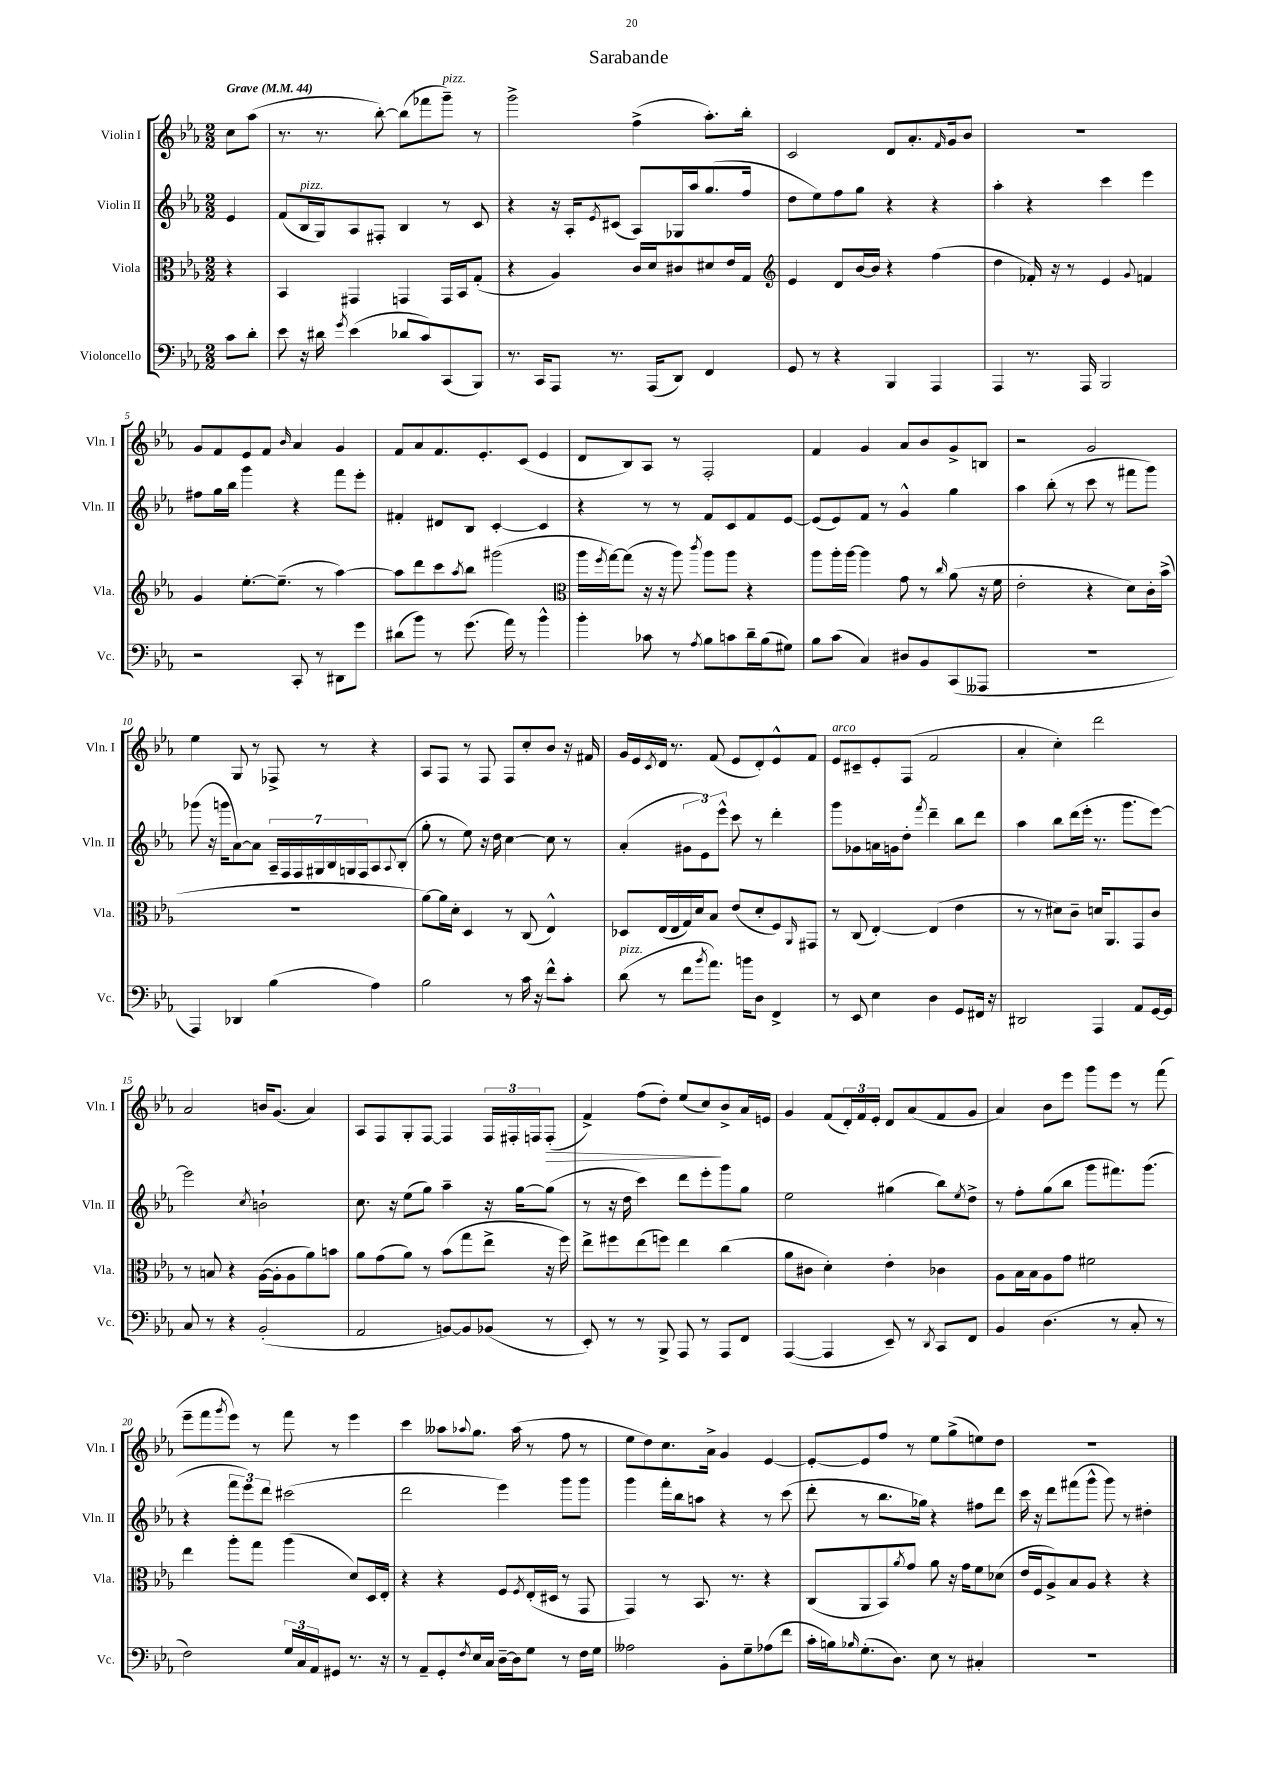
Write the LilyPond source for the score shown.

\header { title = "Sarabande" }
<<
\new StaffGroup <<
\new Staff = "s0" \with { instrumentName = "Violin I" shortInstrumentName = "Vln. I" } {
    \clef treble \key ees \major \numericTimeSignature \time 2/2 \partial 4 \tempo "Grave" 4 = 44
    c''8 aes''8( |
    r8. r8. bes''8~-.) bes''8( fes'''8 g'''8--^\markup { \italic "pizz." }) r8 |
    g'''2-> f''4->( aes''8.-.) bes''16-. |
    c'2 d'8 aes'8.-. \grace { f'16 } g'16 bes'8 |
    R1 |
    g'8 f'8 ees'8 f'8 \grace { bes'16 } aes'4 g'4 |
    f'8 aes'8 f'8. ees'8.-. c'8( ees'4 |
    d'8 bes8) aes8 r8 f2-. |
    f'4 g'4 aes'8 bes'8 g'8-> b8 |
    r2 g'2 |
    ees''4 g8 r8 fes8-> r8 r4 |
    aes8 f8 r8 f8 f8 c''8-. bes'8 r16 fis'16 |
    g'16 ees'16 \acciaccatura { c'8 } d'16 r8. f'8( ees'8 d'8-.) ees'8-^ f'8 |
    ees'8^\markup { \italic "arco" } cis'8-- ees'8-. f8( f'2 |
    aes'4-. c''4-.) d'''2 |
    aes'2 b'16 g'8.( aes'4) |
    aes8 f8 g8-. f8~ f4 \tuplet 3/2 { f16 fis16-. f16 } f8-.\>( |
    f'4->) f''8( d''8-.) ees''8( c''8\!) bes'8-> aes'16 e'16 |
    g'4 f'8( \tuplet 3/2 { d'16-.) f'16 ees'16-. } d'8 aes'8( f'8 g'8 |
    aes'4) bes'8 ees'''8 g'''8 ees'''8 r8 f'''8( |
    ees'''8-- f'''8 \acciaccatura { g'''8 } ees'''8) r8 f'''8 r8 ees'''4 |
    c'''4 aeses''8 \appoggiatura { aes''8 } g''8. aes''16( r8 f''8 r8 |
    ees''8 d''8) c''8. aes'16-> g'4 ees'4~ |
    ees'8~-. ees'8 f''8 r8 ees''8 g''8->( e''8) d''8 |
    R1 \bar "|." |
}
\new Staff = "s1" \with { instrumentName = "Violin II" shortInstrumentName = "Vln. II" } {
    \clef treble \key ees \major \numericTimeSignature \time 2/2 \partial 4
    ees'4 |
    f'8( bes16^\markup { \italic "pizz." } g16) aes8 fis8-. bes4 r8 c'8 |
    r4 r16 aes16-. \acciaccatura { ees'8 } cis'8( aes8) ges16 aes''16 g''8.( f''16 |
    d''8 ees''8) f''8 g''8 r4 r4 |
    aes''4-. r4 c'''4 ees'''4 |
    fis''8 g''16 bes''16 g'''4 r4 f'''8 ees'''8-. |
    fis'4-. dis'8 bes8 c'4~-. c'4 |
    r4 r8 r8 f'8 c'8 f'8 ees'8~ |
    ees'8( ees'8) f'8 r8 g'4-^ g''4 |
    aes''4 bes''8-.( r8 c'''8 r8 fis'''8 g'''8) |
    ges'''8( r16 g'''16 aes'8~) aes'8 \tuplet 7/4 { aes16-- f16 f16 gis16 bes16 g16 f16 } aes8 \appoggiatura { aes8 } bes8-.( |
    g''8-. r8 ees''8) r16 d''16 c''4~ c''8 r8 |
    aes'4-.( \tuplet 3/2 { gis'8 ees'8) ees'''8-^ } c'''8 r8 d'''4-. |
    g'''8 ges'8 a'16 g'16 d''8-. \acciaccatura { f'''8 } d'''4-- bes''8 d'''8 |
    aes''4 bes''8 d'''16( ees'''16-. r8. g'''8. ees'''8~) |
    ees'''2 \acciaccatura { c''8 } b'2-! |
    c''8. r16 ees''8( g''8) aes''4-- r16 g''16~ g''8( |
    r8 r16 d''16 c'''4) d'''8 ees'''8-. g'''8 g''8 |
    ees''2 gis''4( bes''8) \acciaccatura { ees''8 } d''8-> |
    r8 f''8-. g''8( bes''8 g'''8 fis'''8.) g'''8.( |
    r4 \tuplet 3/2 { f'''8 ees'''8) d'''8 } cis'''2( |
    d'''2 ees'''4) g'''8 g'''8 |
    g'''4 f'''16-. bes''16 a''8 r4 r8 c'''8( |
    d'''8-. r8 bes''8. ges''16) r4 fis''8 d'''8 |
    c'''16 r16 d'''8 fis'''8( g'''8-^ g'''8) r8 dis''4-. \bar "|." |
}
\new Staff = "s2" \with { instrumentName = "Viola" shortInstrumentName = "Vla." } {
    \clef alto \key ees \major \numericTimeSignature \time 2/2 \partial 4
    r4 |
    bes,4 gis,4 g,4 g,16 bes,16 g8-.( |
    r4 aes4) c'16 d'16 cis'8 dis'8 ees'16 g16 |
    \clef treble ees'4 d'8 bes'16~ bes'16 r4 f''4( |
    d''4 fes'16-.) r16 r8 ees'4 \appoggiatura { g'8 } f'4 |
    g'4 ees''8.~-. ees''8.--( r8 aes''4~) |
    aes''8 d'''8 c'''8 \acciaccatura { aes''8 } bes''8 gis'''2( |
    \clef alto aes''16 \acciaccatura { f''8 } g''16~) g''8( r16 r16 aes''8) \acciaccatura { c'''8 } aes''8 aes''8 r4 |
    aes''8 aes''16-. aes''16~ aes''4 g'8 r8 \grace { c''16 } aes'8( r16 f'16 |
    ees'2-. r4 d'8) c'16-. bes'16->( |
    R1 |
    aes'8~) aes'16 d'16-. d4 r8 c8( ees4-^) |
    des8 ees16( ees16 g16) d'16 bes8 ees'8( d'8-. f8) \grace { aes,16 } gis,8 |
    r8 c8( ees4~-.) ees4( ees'4 |
    r8 r8 dis'8) c'8-- d'16 aes,8. g,8 c'8 |
    r8 b8 r4 aes16~( aes16-. aes8 aes'8) b'8 |
    aes'8 g'8( aes'8) r8 bes'8( g''8 ees''8-> r16 f''16) |
    ees''8-> fis''8 ees''8( f''8) ees''4 c''4( |
    aes'8 cis'8 d'4-.) ees'4-. ces'4 |
    aes8 bes16 bes16 aes8 g'8 fis'2 |
    ees''4 aes''8-. g''8 aes''4( d'8) d16 ees16-. |
    r4 r4 f8 \acciaccatura { f8 } ees16-.( dis16 r8 g,8 |
    g,4) r8 bes,8. r8. r4 |
    c8( aes,8 bes,8) \acciaccatura { aes'8 } g'8 aes'8 r16 g'16 f'8 des'8( |
    ees'16 f16 aes8->) bes8 aes8 r4 r4 \bar "|." |
}
\new Staff = "s3" \with { instrumentName = "Violoncello" shortInstrumentName = "Vc." } {
    \clef bass \key ees \major \numericTimeSignature \time 2/2 \partial 4
    c'8 d'8-. |
    ees'8 r16 dis'16 \acciaccatura { g'8 } ees'4( des'8 c'8) c,8( bes,,8) |
    r8. c,16 aes,,8 r8. aes,,16( d,8) f,4 |
    g,8 r8 r4 bes,,4 aes,,4 |
    aes,,4 r8. aes,,16 bes,,2 |
    r2 c,8-. r8 dis,8 g'8 |
    dis'8( bes'8) r8 g'8.( aes'16) r8 bes'4-^ |
    bes'4-. ces'8 r8 \acciaccatura { aes8 } bes8 c'8 d'16-- bes16( gis8) |
    bes8 c'8( c4) dis8 bes,8 c,8( aeses,,8 |
    R1 |
    aes,,4) des,4 bes4( aes4) |
    bes2 r8 c'16 r16 f'8-^ c'8-. |
    d'8^\markup { \italic "pizz." }( r8 f'8 \acciaccatura { bes'8 } aes'8.) b'16 d8 f,4-> |
    r8 ees,8 ees4 d4 g,8 fis,16 r16 |
    dis,2 aes,,4 aes,8 g,16~ g,16 |
    c8 r8 r4 bes,2-.( |
    aes,2 b,8~) b,8 bes,8( r8 |
    ees,8-.) r8 r8 bes,,8-> aes,,8 r8 aes,,8 f,8 |
    aes,,4~( aes,,4 ees,8--) r8 \acciaccatura { d,8 } c,8 f,8 |
    bes,4 d4.( r8 c8-. r8 |
    f2) \tuplet 3/2 { g16 c16 aes,16 } gis,8 r8. r16 |
    r8 aes,8-- g,8-. \acciaccatura { f8 } ees16 c16 d16~-- d16 g8 r8 f16 g16 |
    aeses2 bes,8-. g8-- aes8( f'8 |
    c'16-. b16) \grace { bes16 } g8.-.( d8.) ees8 r8 cis4-. |
    R1 \bar "|." |
}
>>
>>
